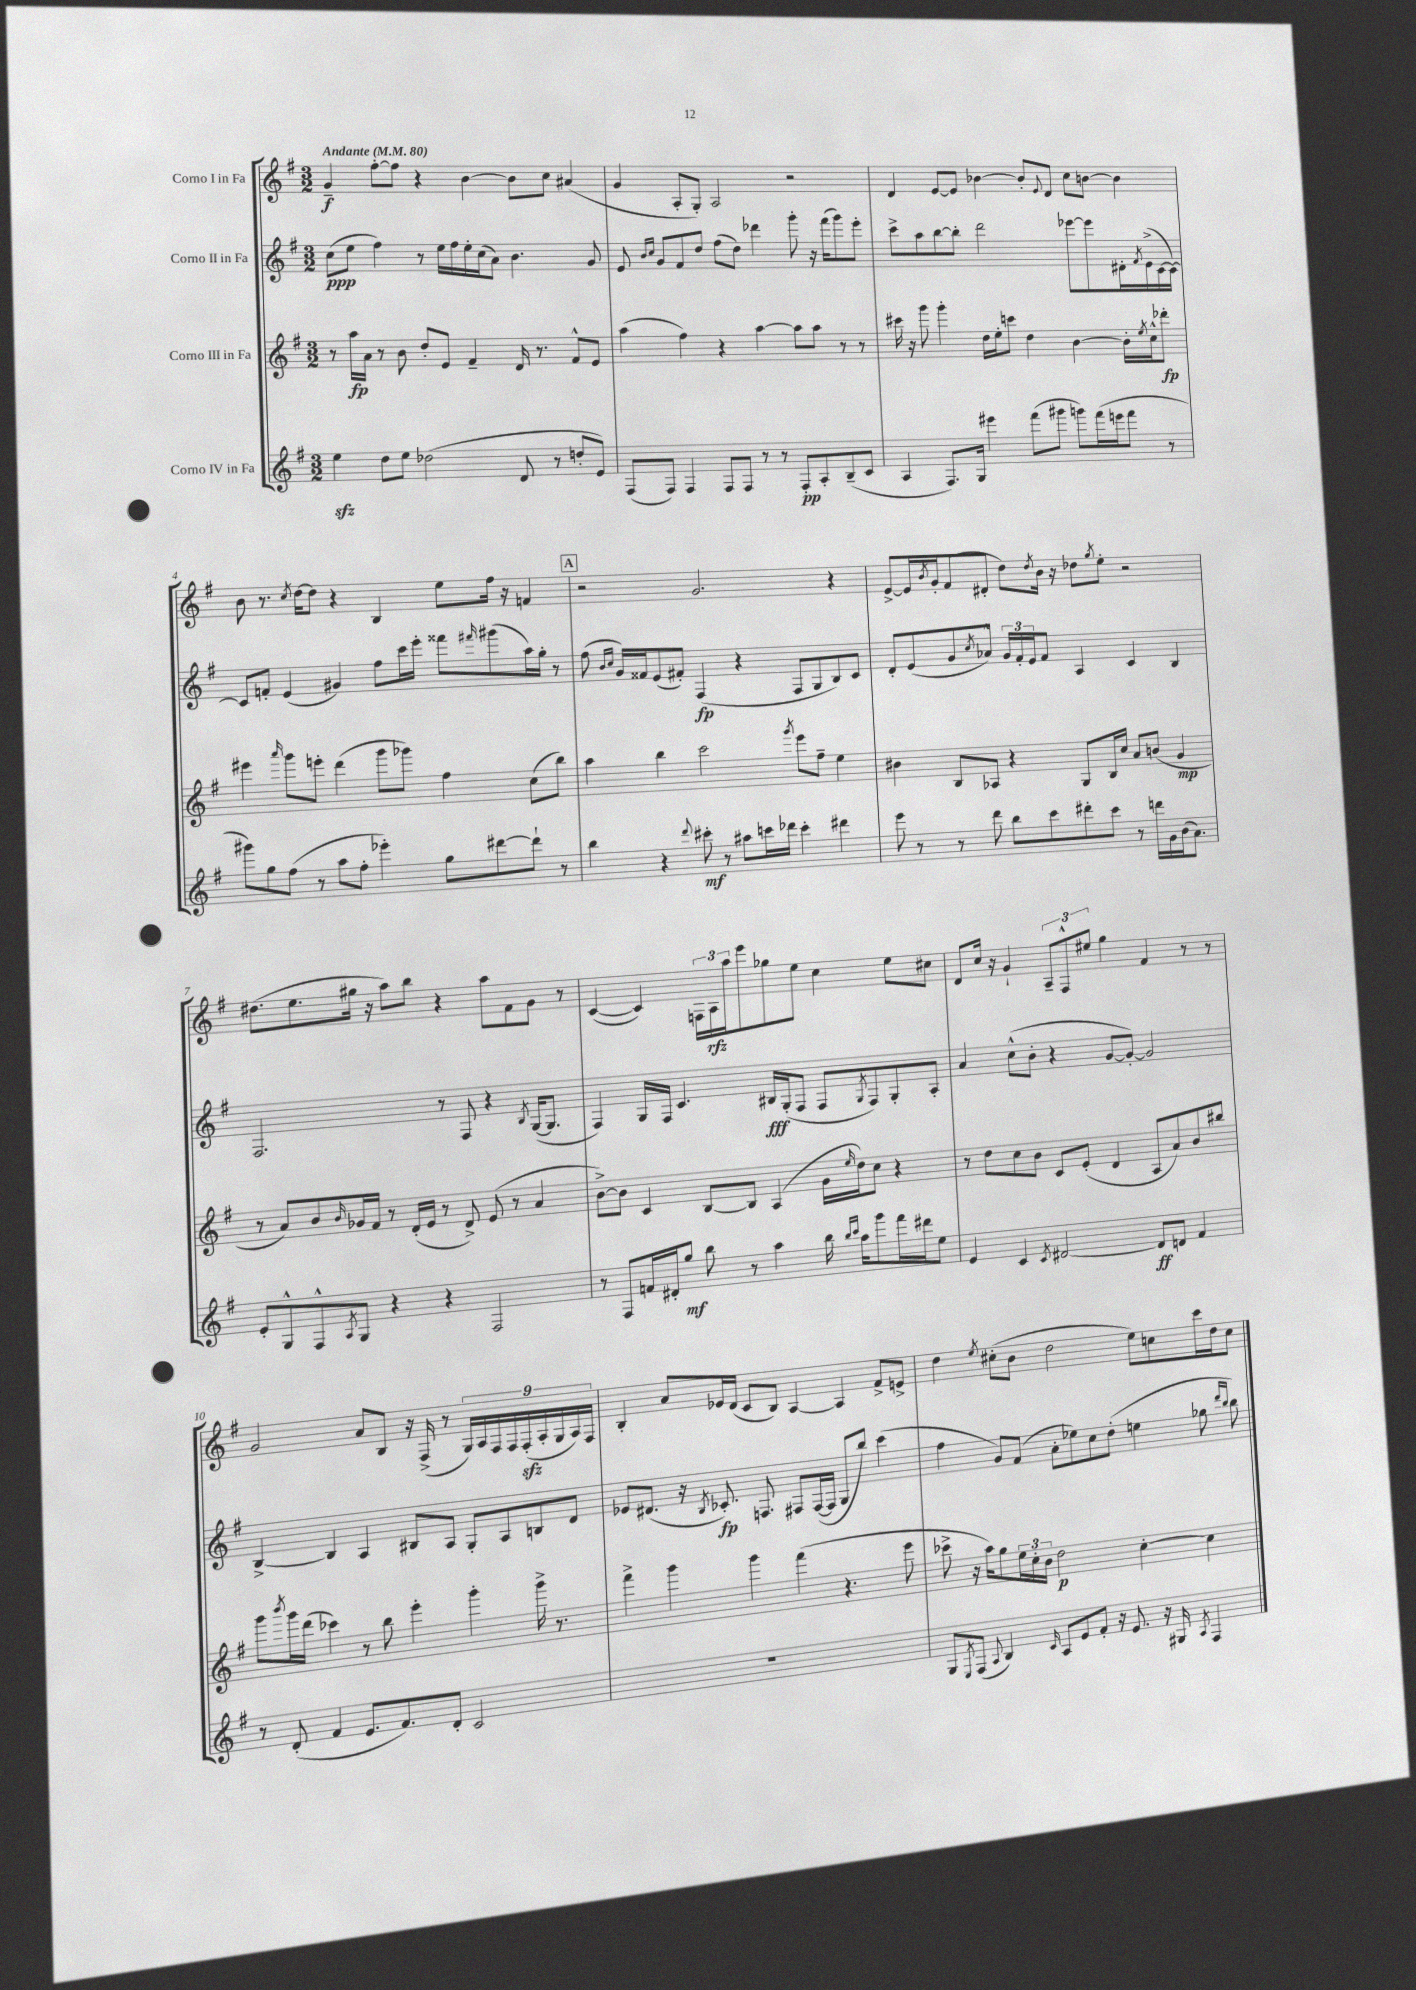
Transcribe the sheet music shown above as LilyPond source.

<<
\new StaffGroup <<
\new Staff = "s0" \with { instrumentName = "Corno I in Fa" } {
    \clef treble \key g \major \numericTimeSignature \time 3/2 \tempo "Andante" 4 = 80
    g'4--\f fis''8~-. fis''8 r4 b'4~ b'8 c''8 ais'4( |
    g'4 a8-. g8-.) a2 r2 |
    d'4 e'8~ e'8 bes'4~ bes'8-. \appoggiatura { e'8 } d'8 c''8 b'8~ b'4 |
    b'8 r8. \acciaccatura { c''8 } d''16~ d''8 r4 b4 e''8 fis''16 r16 f'4 |
    \mark \markup { \box "A" } r2 g'2. r4 |
    e'8~-> e'16 \acciaccatura { b'8 } g'16-. fis'8( dis'8-. d''8) \acciaccatura { d''8 } b'16 r16 des''8 \acciaccatura { g''8 } e''8-. r2 |
    dis''8.( e''8. gis''16 r16 a''8) b''8 r4 a''8 fis'8 g'8 r8 |
    c'4~( c'4) \tuplet 3/2 { f16 a16\rfz a''16 } e'''8 ges''8 e''8 c''4 e''8 cis''8 |
    d'8 c''16 r16 g'4-! \tuplet 3/2 { a8-- fis8-^ eis''8 } g''4 fis'4 r8 r8 |
    g'2 a'8 b8 r16 fis16->( r8 \tuplet 9/8 { g16) a16 fis16 fis16 fis16-.\sfz( a16-. g16 a16) fis16 } |
    b4-. a'8 ees'16 d'16( c'8 b8) a4~ a4 fis'8-> e'8-> |
    d''4 \acciaccatura { e''8 } cis''8-.( b'8 d''2 e''8) c''8 c'''16 d''16 c''8 \bar "|." |
}
\new Staff = "s1" \with { instrumentName = "Corno II in Fa" } {
    \clef treble \key g \major \numericTimeSignature \time 3/2
    c''8\ppp( e''8 fis''4) r8 e''16 fis''16 e''16-. c''16( a'8) b'4. g'8 |
    e'8 \grace { b'16 c''16 } g'8 fis'8 d''8 fis''8( d''8) des'''4 g'''8-. r16 fis'''16( g'''8) e'''8-. |
    c'''8-> a''8 b''8~ b''8-. d'''2 ees'''8~ ees'''8 dis'16-. \acciaccatura { fis'8 } e'16->( c'16~ c'16~) |
    c'8 f'8-. e'4( gis'4) fis''8 c'''16 e'''16-. fisis'''8 \grace { fis'''16 } gis'''8( a''16) g''16-. r8 |
    \mark \markup { \box "A" } fis''8( \grace { b'16 c''16 } g'16) fisis'16 e'8( fis'8-.) fis4\fp( r4 fis8 g8 b8) c'8 |
    d'8-. e'8( g'8 \acciaccatura { c''8 } aes'8-^) \tuplet 3/2 { g'16 fis'16-. e'16 } fis'8 a4 c'4 b4 |
    fis2. r8 fis8 r4 \acciaccatura { b8 } g16~( g8. |
    fis4) g16 fis16 c'4. bis16\fff g16-.( fis8 fis8 \acciaccatura { g8 } fis8) g8-. a8-. |
    a'4 c''8-^( b'8-. r4 g'8~ g'8~-.) g'2 |
    b4~-> b4 a4 bis8 a8 g8-. a8 b8 d'8 |
    ees'8 dis'8.( r16 \acciaccatura { b8 } ces'8.-.\fp) f8. fis8 fis16~( fis16 g8 b''8) c'''4( |
    fis''4 g'8) fis'8( a'8-. ees''8) c''8 d''8-.( e''4 ges''8 \grace { d'''16 b''16 } b''8) \bar "|." |
}
\new Staff = "s2" \with { instrumentName = "Corno III in Fa" } {
    \clef treble \key g \major \numericTimeSignature \time 3/2
    r8 a''16\fp a'16 r8 b'8 d''8-. e'8 fis'4-- d'16 r8. fis'8-^ e'8 |
    a''4( fis''4) r4 a''4~ a''8 a''8 r8 r8 |
    cis'''16 r16 g'''8 g'''4-. d''16 e''16-. c'''8 d''4 b'4~ b'16-. \acciaccatura { e''8 } c''16-^ des'''8-.\fp |
    eis'''4 \grace { a'''16 } g'''8 e'''8-. d'''4( g'''8 ges'''8) fis''4 c''8( b''8) |
    \mark \markup { \box "A" } a''4 b''4 c'''2 \acciaccatura { g'''8 } e'''8 fis''8-- e''4 |
    bis'4 b8 aes8 r4 g8 b16 c''16 a'8 b'8( g'4\mp |
    r8 a'8) b'8 \grace { b'16 } ges'16 fis'16 r8 d'16-.( e'16 r8 d'8->) e'8( r8 a'4 |
    b'8~->) b'8 c'4 b8~ b8 a4( g'16 \grace { e''16 } d''16) c''8 r4 |
    r8 d''8 c''8 b'8 c'8 e'8-.( d'4 a8 a'8) b'8 bis''8 |
    g'''8 \acciaccatura { b'''8 } g'''16 d'''16( ces'''4) r8 b''8 e'''4-. g'''4-. g'''16-> r8. |
    fis'''4-> g'''4 g'''4 fis'''4( r4. e'''8 |
    ces'''8-> r16 a''16) g''8 \tuplet 3/2 { e''16 c''16-. b'16 } d''2\p c''4~-. c''4 \bar "|." |
}
\new Staff = "s3" \with { instrumentName = "Corno IV in Fa" } {
    \clef treble \key g \major \numericTimeSignature \time 3/2
    e''4\sfz d''8 e''8 des''2( d'8 r8 d''8-. e'8) |
    fis8( fis8) fis4 fis8 fis8 r8 r8 fis8-.\pp a8-. b8--( c'8 |
    a4 fis8.) g16 eis'''4 fis'''8( gis'''8 g'''8) fis'''16( e'''16 fis'''8 r8 |
    gis'''8) g''8 fis''8( r8 a''8 fis''8-. ees'''4-.) g''8 dis'''8~ dis'''8-! r8 |
    \mark \markup { \box "A" } b''4 r4 \appoggiatura { d'''8 } cis'''8-.\mf r8 ais''8 c'''16 des'''16 c'''4-. dis'''4 |
    e'''8 r8 r8 d'''8 b''8 c'''8 dis'''8-. c'''8 r8 d'''16 g'16 b'16( a'8.) |
    e'8-. g8-^ fis8-^ \acciaccatura { a8 } g8 r4 r4 fis2 |
    r8 fis8 f'16 dis'16-. g''8\mf b''8 r8 a''4 b''16 \grace { b''16 c'''16 } a''16 g'''8 fis'''16 dis'''16 e''8 |
    e'4 c'4 \acciaccatura { c'8 } dis'2~ dis'8\ff d'8 fis'4 |
    r8 d'8-.( fis'4 e'8. fis'8.) d'8-. c'2 |
    R1. |
    g8 \acciaccatura { e8 } fis8( \appoggiatura { a8 } b4) \grace { c'16 } a8 e'8 fis'8-. r16 e'8. r16 gis16 \acciaccatura { a8 } fis4 \bar "|." |
}
>>
>>
